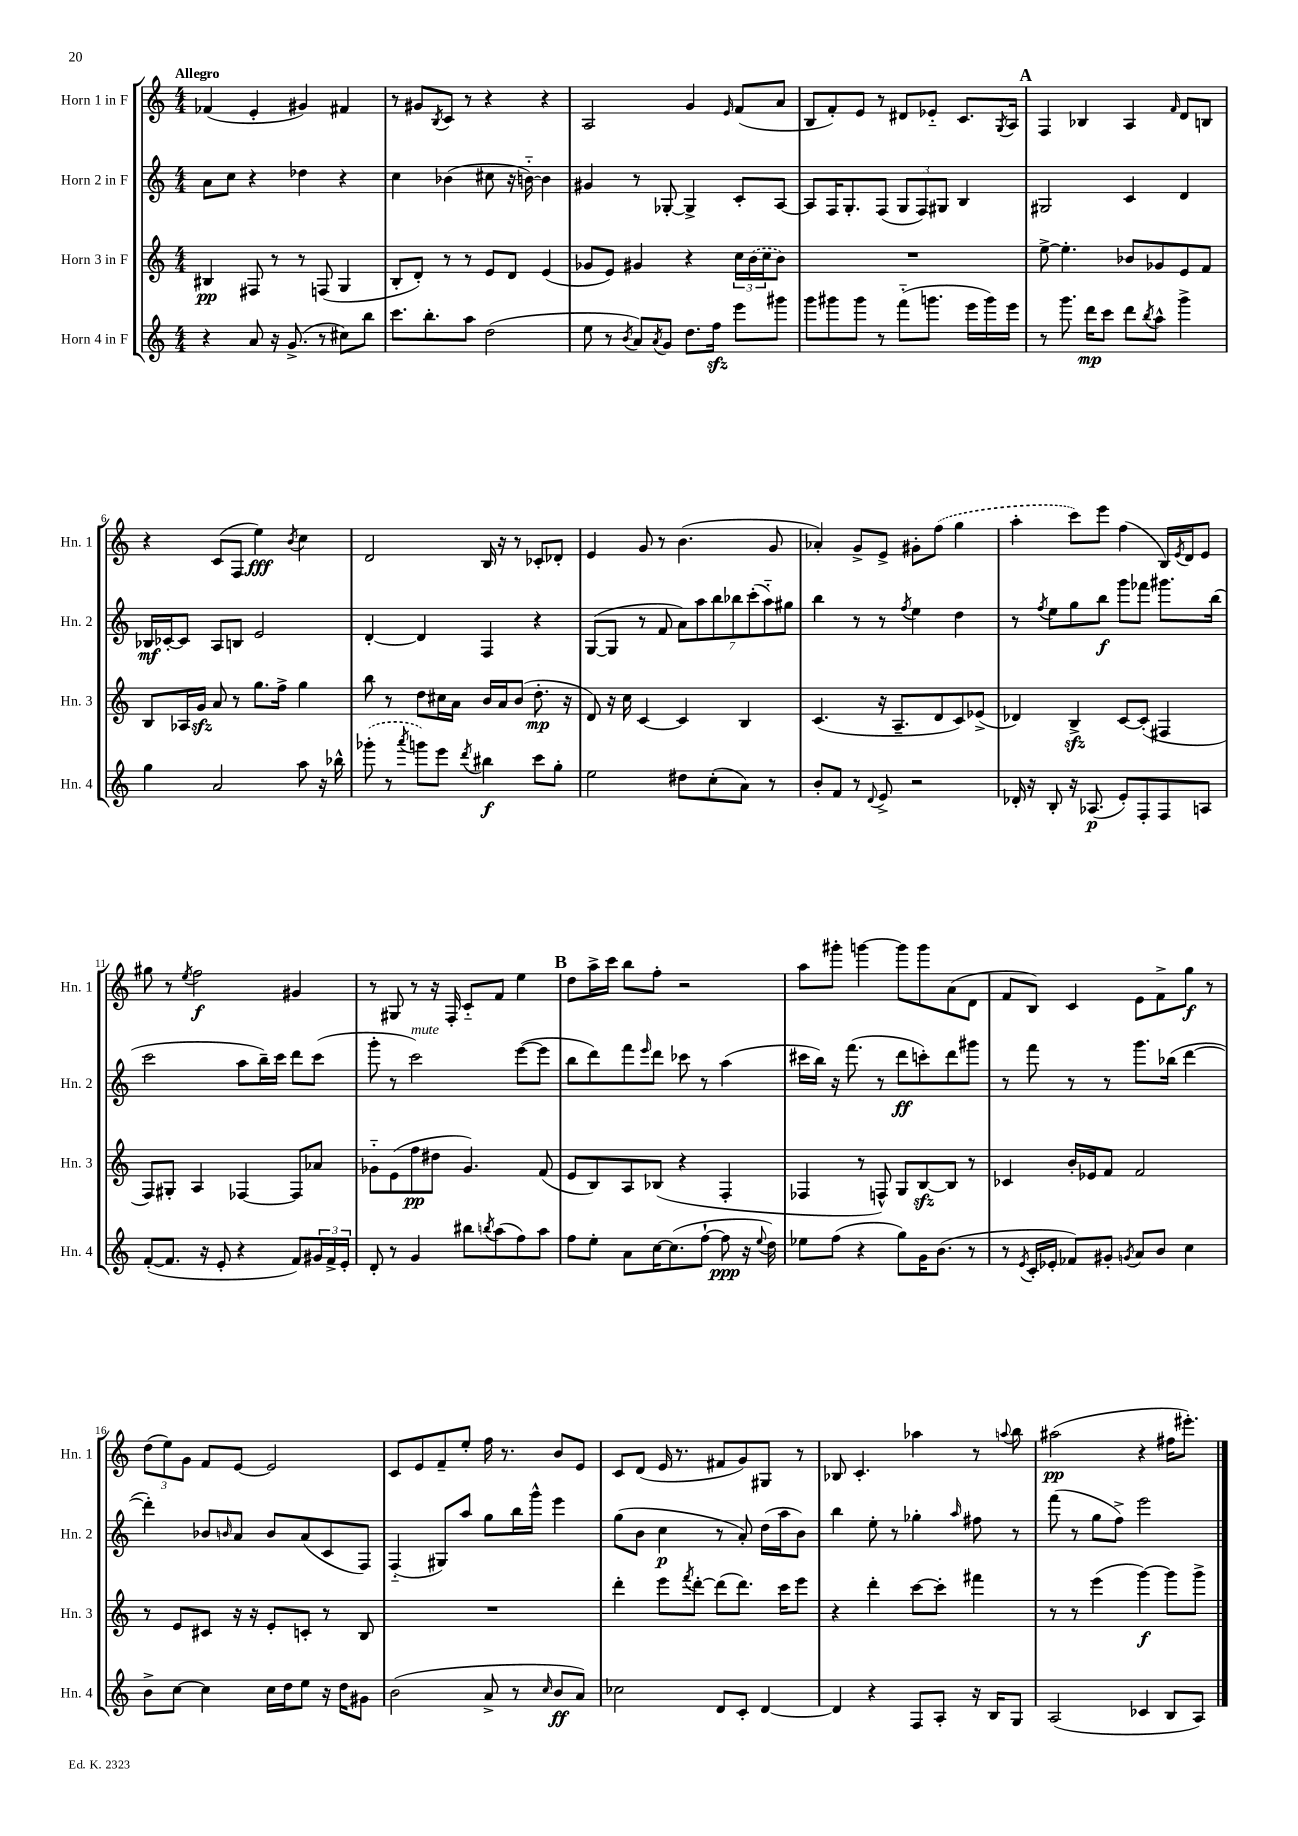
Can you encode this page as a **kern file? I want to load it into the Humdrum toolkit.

**kern	**dynam	**kern	**dynam	**kern	**dynam	**kern	**dynam
*part4	*part4	*part3	*part3	*part2	*part2	*part1	*part1
*staff4	*staff4	*staff3	*staff3	*staff2	*staff2	*staff1	*staff1
*I"Horn 4 in F	*	*I"Horn 3 in F	*	*I"Horn 2 in F	*	*I"Horn 1 in F	*
*I'Hn. 4	*	*I'Hn. 3	*	*I'Hn. 2	*	*I'Hn. 1	*
*clefG2	*	*clefG2	*	*clefG2	*	*clefG2	*
*k[]	*	*k[]	*	*k[]	*	*k[]	*
*M4/4	*	*M4/4	*	*M4/4	*	*M4/4	*
=1	=1	=1	=1	=1	=1	=1	=1
!	!	!	!	!	!	!LO:TX:a:B:t=Allegro	!
4r	.	4B#X/	pp	8a\L	.	(4f-X/	.
.	.	.	.	8cc\J	.	.	.
8a/	.	8F#X/	.	4r	.	4e'/	.
16r	.	8r	.	.	.	.	.
(8.g^/	.	.	.	.	.	.	.
.	.	8r	.	4dd-X\	.	4g#X/)	.
8r	.	(8Fn/	.	.	.	.	.
8cc#X\L)	.	4G/	.	4r	.	4f#X/	.
8bb\J	.	.	.	.	.	.	.
=2	=2	=2	=2	=2	=2	=2	=2
8.ccc\L	.	8B'/L	.	4cc\	.	8r	.
.	.	8d'/J)	.	.	.	8g#X/L	.
8.bb'\	.	.	.	.	.	.	.
.	.	.	.	.	.	8qB/	.
.	.	8r	.	(4b-X\	.	8c/J	.
8aa\J	.	8r	.	.	.	8r	.
(2dd\	.	8e/L	.	8cc#X\	.	4r	.
.	.	8d/J	.	16r	.	.	.
.	.	.	.	[16bn\)	.	.	.
.	.	(4e/	.	4b\]	.	4r	.
=3	=3	=3	=3	=3	=3	=3	=3
8ee\	.	8g-X/L	.	4g#X/	.	2A/	.
8r	.	8e/J)	.	.	.	.	.
8qb/	.	.	.	.	.	.	.
8a/L)	.	4g#X/	.	8r	.	.	.
8qa/	.	.	.	.	.	.	.
8g/J	.	.	.	[8G-X'/	.	.	.
8.dd\L	.	4r	.	4G-^/]	.	4g/	.
16ffzz\Jk	.	.	.	.	.	.	.
.	.	.	.	.	.	16qqe/	.
8eee\L	.	24cc\LL	.	8c'/L	.	(8f/L	.
.	.	(24b\	.	.	.	.	.
.	.	24cc\J	.	.	.	.	.
8ggg#X\J	.	8b\J)	.	[8A/J	.	8a/J	.
=4	=4	=4	=4	=4	=4	=4	=4
8ggg\L	.	1r	.	8A/L]	.	8B/L	.
8ggg#X\	.	.	.	16F/K	.	8f'/)	.
.	.	.	.	8.G'/	.	.	.
8ggg#\J	.	.	.	.	.	8e/J	.
8r	.	.	.	(8F/J	.	8r	.
(8fff\L	.	.	.	12G/L	.	8d#X/L	.
.	.	.	.	12F/)	.	.	.
8.gggn\J	.	.	.	.	.	8e-X/J	.
.	.	.	.	12G#X/J	.	.	.
.	.	.	.	4B/	.	8.c/L	.
16eee\LL	.	.	.	.	.	.	.
16ggg\)	.	.	.	.	.	.	.
.	.	.	.	.	.	8qG/	.
16eee\JJ	.	.	.	.	.	16A/Jk	.
!!LO:REH:place=s1:t=A
=5	=5	=5	=5	=5	=5	=5	=5
8r	.	[8ee^\	.	2G#X/	.	4F/	.
8.ggg\	.	4.ee'\]	.	.	.	.	.
.	.	.	.	.	.	4B-X/	.
16ddd\KL	mp	.	.	.	.	.	.
8ccc\J	.	.	.	.	.	.	.
8ddd\L	.	8b-X/L	.	4c/	.	4A/	.
8qbb/	.	.	.	.	.	.	.
8aa^^\J	.	8g-X/	.	.	.	.	.
.	.	.	.	.	.	16qqf/	.
4ggg^\	.	8e/	.	4d/	.	8d/L	.
.	.	8f/J	.	.	.	8Bn/J	.
!!LO:LB:g=z
=6	=6	=6	=6	=6	=6	=6	=6
4gg\	.	8B/L	.	16B-X/LL	mf	4r	.
.	.	.	.	[16c-X'/J	.	.	.
.	.	16A-X/L	.	8c-/J]	.	.	.
.	.	16gzz/JJ	.	.	.	.	.
2a/	.	8a/	.	8A/L	.	(8c/L	.
.	.	8r	.	8Bn/J	.	8F/J	.
.	.	8.gg\L	.	2e/	.	4ee\)	fff
.	.	16ff^\Jk	.	.	.	.	.
.	.	.	.	.	.	8qb/	.
8aa\	.	4gg\	.	.	.	4cc\	.
16r	.	.	.	.	.	.	.
16bb-X^^\	.	.	.	.	.	.	.
=7	=7	=7	=7	=7	=7	=7	=7
(8ggg-X'\	.	8bb\	.	[4d'/	.	2d/	.
8r	.	8r	.	.	.	.	.
8qaaa/	.	.	.	.	.	.	.
8gggn\L)	.	8dd\L	.	4d/]	.	.	.
8eee\J	.	16cc#X\L	.	.	.	.	.
.	.	16a\JJ	.	.	.	.	.
8qddd/	.	.	.	.	.	.	.
4bb#X\	f	16b/LL	.	4F/	.	16B/	.
.	.	16a/J	.	.	.	16r	.
.	.	(8b/J	.	.	.	8r	.
8ccc\L	.	8.dd'\	mp	4r	.	8c-X'/L	.
8gg'\J	.	.	.	.	.	8d-X'/J	.
.	.	16r	.	.	.	.	.
=8	=8	=8	=8	=8	=8	=8	=8
2ee\	.	8d/)	.	([8G/L	.	4e/	.
.	.	16r	.	8G/J]	.	.	.
.	.	16cc\	.	.	.	.	.
.	.	[4c/	.	8r	.	8g/	.
.	.	.	.	8f/	.	8r	.
8dd#X\L	.	4c/]	.	14a\L)	.	(4.b\	.
.	.	.	.	14aa\	.	.	.
(8cc'\	.	.	.	.	.	.	.
.	.	.	.	14bb\	.	.	.
.	.	.	.	14bb-X\	.	.	.
8a\J)	.	4B/	.	.	.	.	.
.	.	.	.	(14ccc'\	.	.	.
.	.	.	.	14aa\)	.	.	.
8r	.	.	.	.	.	8g/	.
.	.	.	.	14gg#X\J	.	.	.
=9	=9	=9	=9	=9	=9	=9	=9
8b'/L	.	(4.c/	.	4bb\	.	4a-X'/)	.
8f/J	.	.	.	.	.	.	.
8r	.	.	.	8r	.	8g^/L	.
8qqd/	.	.	.	.	.	.	.
8e^/	.	16r	.	8r	.	8e^/J	.
.	.	8.A~/L	.	.	.	.	.
.	.	.	.	8qff/	.	.	.
2r	.	.	.	4ee\	.	8g#X'\L	.
.	.	8d/	.	.	.	(8ff\J	.
.	.	8c/)	.	4dd\	.	4gg\	.
.	.	(8e-X^/J	.	.	.	.	.
=10	=10	=10	=10	=10	=10	=10	=10
16d-X'/	.	4d-X/)	.	8r	.	4aa'\	.
16r	.	.	.	.	.	.	.
.	.	.	.	8qff/	.	.	.
8B'/	.	.	.	8ee\L	.	.	.
16r	.	4Bzz^/	.	8gg\	.	8ccc\L)	.
(8.A-X/	p	.	.	.	.	.	.
.	.	.	.	8bb\J	f	8eee\J	.
8e'/L)	.	[8c/L	.	8ggg\L	.	(4ff\	.
8F'/	.	(8c'/J]	.	8fff-X\J	.	.	.
8F/	.	4F#X/	.	8.ggg#X\L	.	16B/LL)	.
.	.	.	.	.	.	8qe/	.
.	.	.	.	.	.	16d/J	.
8An/J	.	.	.	.	.	8e/J	.
.	.	.	.	(16bb\Jk	.	.	.
!!LO:LB:g=z
=11	=11	=11	=11	=11	=11	=11	=11
([8f'/L	.	8F/L)	.	2ccc\	.	8gg#X\	.
8.f/J]	.	8G#X'/J	.	.	.	8r	.
.	.	.	.	.	.	8qee/	.
.	.	4A/	.	.	.	2ff\	f
16r	.	.	.	.	.	.	.
8e'/	.	.	.	.	.	.	.
4r	.	[4F-X/	.	8aa\L	.	.	.
.	.	.	.	16bb~\L)	.	.	.
.	.	.	.	16ccc\JJ	.	.	.
8f/L)	.	8F-/L]	.	8ddd\L	.	4g#X/	.
24g#X/L	.	8a-X/J	.	(8ccc\J	.	.	.
24f^/	.	.	.	.	.	.	.
24e'/JJ	.	.	.	.	.	.	.
=12	=12	=12	=12	=12	=12	=12	=12
8d'/	.	8g-X\L	.	8ggg'\	.	8r	.
8r	.	(8e\	.	8r	.	8G#X/	.
!	!	!	!	!LO:TX:a:i:t=mute	!	!	!
4g/	.	8ff\	pp	2ccc\)	.	8r	.
.	.	8dd#X\J	.	.	.	16r	.
.	.	.	.	.	.	16F'/	.
8bb#X\L	.	4.g-/)	.	.	.	8c/L	.
8qbbn/	.	.	.	.	.	.	.
(8aa\	.	.	.	.	.	8f/J	.
8ff\)	.	.	.	([8eee\L	.	4ee\	.
8aa\J	.	(8f/	.	8eee\J]	.	.	.
!!LO:REH:place=s1:t=B
=13	=13	=13	=13	=13	=13	=13	=13
8ff\L	.	8e/L	.	8bb\L	.	8dd\L	.
8ee'\J	.	8B/)	.	8ddd\)	.	16aa^\L	.
.	.	.	.	.	.	16ccc\JJ	.
8a\L	.	8A/	.	8fff\	.	8bb\L	.
.	.	.	.	16qqeee/	.	.	.
[16cc\K	.	(8B-X/J	.	8ddd\J	.	8ff'\J	.
(8.cc\]	.	.	.	.	.	.	.
.	.	4r	.	8ccc-X\	.	2r	.
[8ff`\J	.	.	.	8r	.	.	.
8ff\]	ppp	4F'/	.	(4aa\	.	.	.
16r	.	.	.	.	.	.	.
8qqee/	.	.	.	.	.	.	.
16dd\)	.	.	.	.	.	.	.
=14	=14	=14	=14	=14	=14	=14	=14
8ee-X\L	.	4F-X/	.	16ccc#X\LL	.	8aa\L	.
.	.	.	.	16bb\JJ)	.	.	.
(8ff\J	.	.	.	16r	.	8ggg#X'\J	.
.	.	.	.	(8.fff\	.	.	.
4r	.	8r	.	.	.	[4gggn\	.
.	.	8Fn^^/)	.	8r	.	.	.
8gg\L)	.	8G/L	.	8ddd\L	ff	8ggg\L]	.
16g\K	.	[8Bzz/	.	8cccn'\)	.	8ggg\	.
(8.b\J	.	.	.	.	.	.	.
.	.	8B/J]	.	8ddd\	.	(8a\	.
8r	.	8r	.	8ggg#X\J	.	8d\J	.
=15	=15	=15	=15	=15	=15	=15	=15
8r	.	4c-X/	.	8r	.	8f/L	.
8qe/	.	.	.	.	.	.	.
16c'/LL	.	.	.	8fff\	.	8B/J)	.
16e-X'/JJ	.	.	.	.	.	.	.
8f-X/L)	.	16b'/LL	.	8r	.	4c/	.
.	.	16e-X/J	.	.	.	.	.
8g#X'/J	.	8f/J	.	8r	.	.	.
8qgn/	.	.	.	.	.	.	.
8a/L	.	2f/	.	8.ggg\L	.	8e\L	.
8b/J	.	.	.	.	.	8f^\	.
.	.	.	.	(16bb-X\Jk	.	.	.
4cc\	.	.	.	[4ddd\	.	8gg\J	f
.	.	.	.	.	.	8r	.
!!LO:LB:g=z
=16	=16	=16	=16	=16	=16	=16	=16
8b^\L	.	8r	.	4ddd'\])	.	(12dd\L	.
.	.	.	.	.	.	12ee\)	.
[8cc\J	.	8e/L	.	.	.	.	.
.	.	.	.	.	.	12g\J	.
4cc\]	.	8c#X/J	.	8b-X/L	.	8f/L	.
.	.	.	.	16qqbn/	.	.	.
.	.	16r	.	8a/J	.	[8e/J	.
.	.	16r	.	.	.	.	.
16cc\LL	.	8e'/L	.	8b/L	.	2e/]	.
16dd\J	.	.	.	.	.	.	.
8ee\J	.	8cn'/J	.	(8a/	.	.	.
16r	.	8r	.	8c/	.	.	.
16dd\KL	.	.	.	.	.	.	.
8g#X\J	.	8B/	.	8F/J)	.	.	.
=17	=17	=17	=17	=17	=17	=17	=17
(2b\	.	1r	.	(4F/	.	8c/L	.
.	.	.	.	.	.	8e/	.
.	.	.	.	8G#X/L)	.	8f~/	.
.	.	.	.	8aa/J	.	8ee'/J	.
8a^/	.	.	.	8gg\L	.	16ff\	.
.	.	.	.	.	.	8.r	.
8r	.	.	.	16bb\L	.	.	.
.	.	.	.	16ggg^^\JJ	.	.	.
16qqcc/	.	.	.	.	.	.	.
8b/L	ff	.	.	4eee\	.	8b/L	.
8a/J)	.	.	.	.	.	8e/J	.
=18	=18	=18	=18	=18	=18	=18	=18
2cc-X\	.	4ddd'\	.	(8gg\L	.	8c/L	.
.	.	.	.	8b\J	.	(8d/J	.
.	.	8eee\L	.	4cc\	p	16e/	.
.	.	.	.	.	.	8.r	.
.	.	8qfff/	.	.	.	.	.
.	.	[8ddd'\J	.	.	.	.	.
8d/L	.	(8ddd\L]	.	8r	.	8f#X/L	.
8c'/J	.	8.ddd\J)	.	8a'/)	.	8g/)	.
[4d/	.	.	.	(16dd\LL	.	8G#X/J	.
.	.	16ccc\KL	.	16aa\J	.	.	.
.	.	8eee\J	.	8b\J)	.	8r	.
=19	=19	=19	=19	=19	=19	=19	=19
4d/]	.	4r	.	4bb\	.	8B-X/	.
.	.	.	.	.	.	4.c'/	.
4r	.	4ddd'\	.	8ee'\	.	.	.
.	.	.	.	8r	.	.	.
8F/L	.	[8ccc\L	.	4gg-X'\	.	4aa-X\	.
8A'/J	.	8ccc'\J]	.	.	.	.	.
.	.	.	.	16qqaa/	.	.	.
16r	.	4fff#X\	.	8ff#X\	.	8r	.
16B/KL	.	.	.	.	.	.	.
.	.	.	.	.	.	8qqaan/	.
8G/J	.	.	.	8r	.	8bb\	.
=20	=20	=20	=20	=20	=20	=20	=20
(2A/	.	8r	.	(8fff\	.	(2aa#X\	pp
.	.	8r	.	8r	.	.	.
.	.	(4eee\	.	8gg\L	.	.	.
.	.	.	.	8ff^\J)	.	.	.
4c-X/	.	[4ggg\)	f	2eee\	.	4r	.
8B/L	.	8ggg\L]	.	.	.	16ff#X\KL	.
.	.	.	.	.	.	8.eee#X'\J)	.
8A/J)	.	8ggg^\J	.	.	.	.	.
==	==	==	==	==	==	==	==
*-	*-	*-	*-	*-	*-	*-	*-
